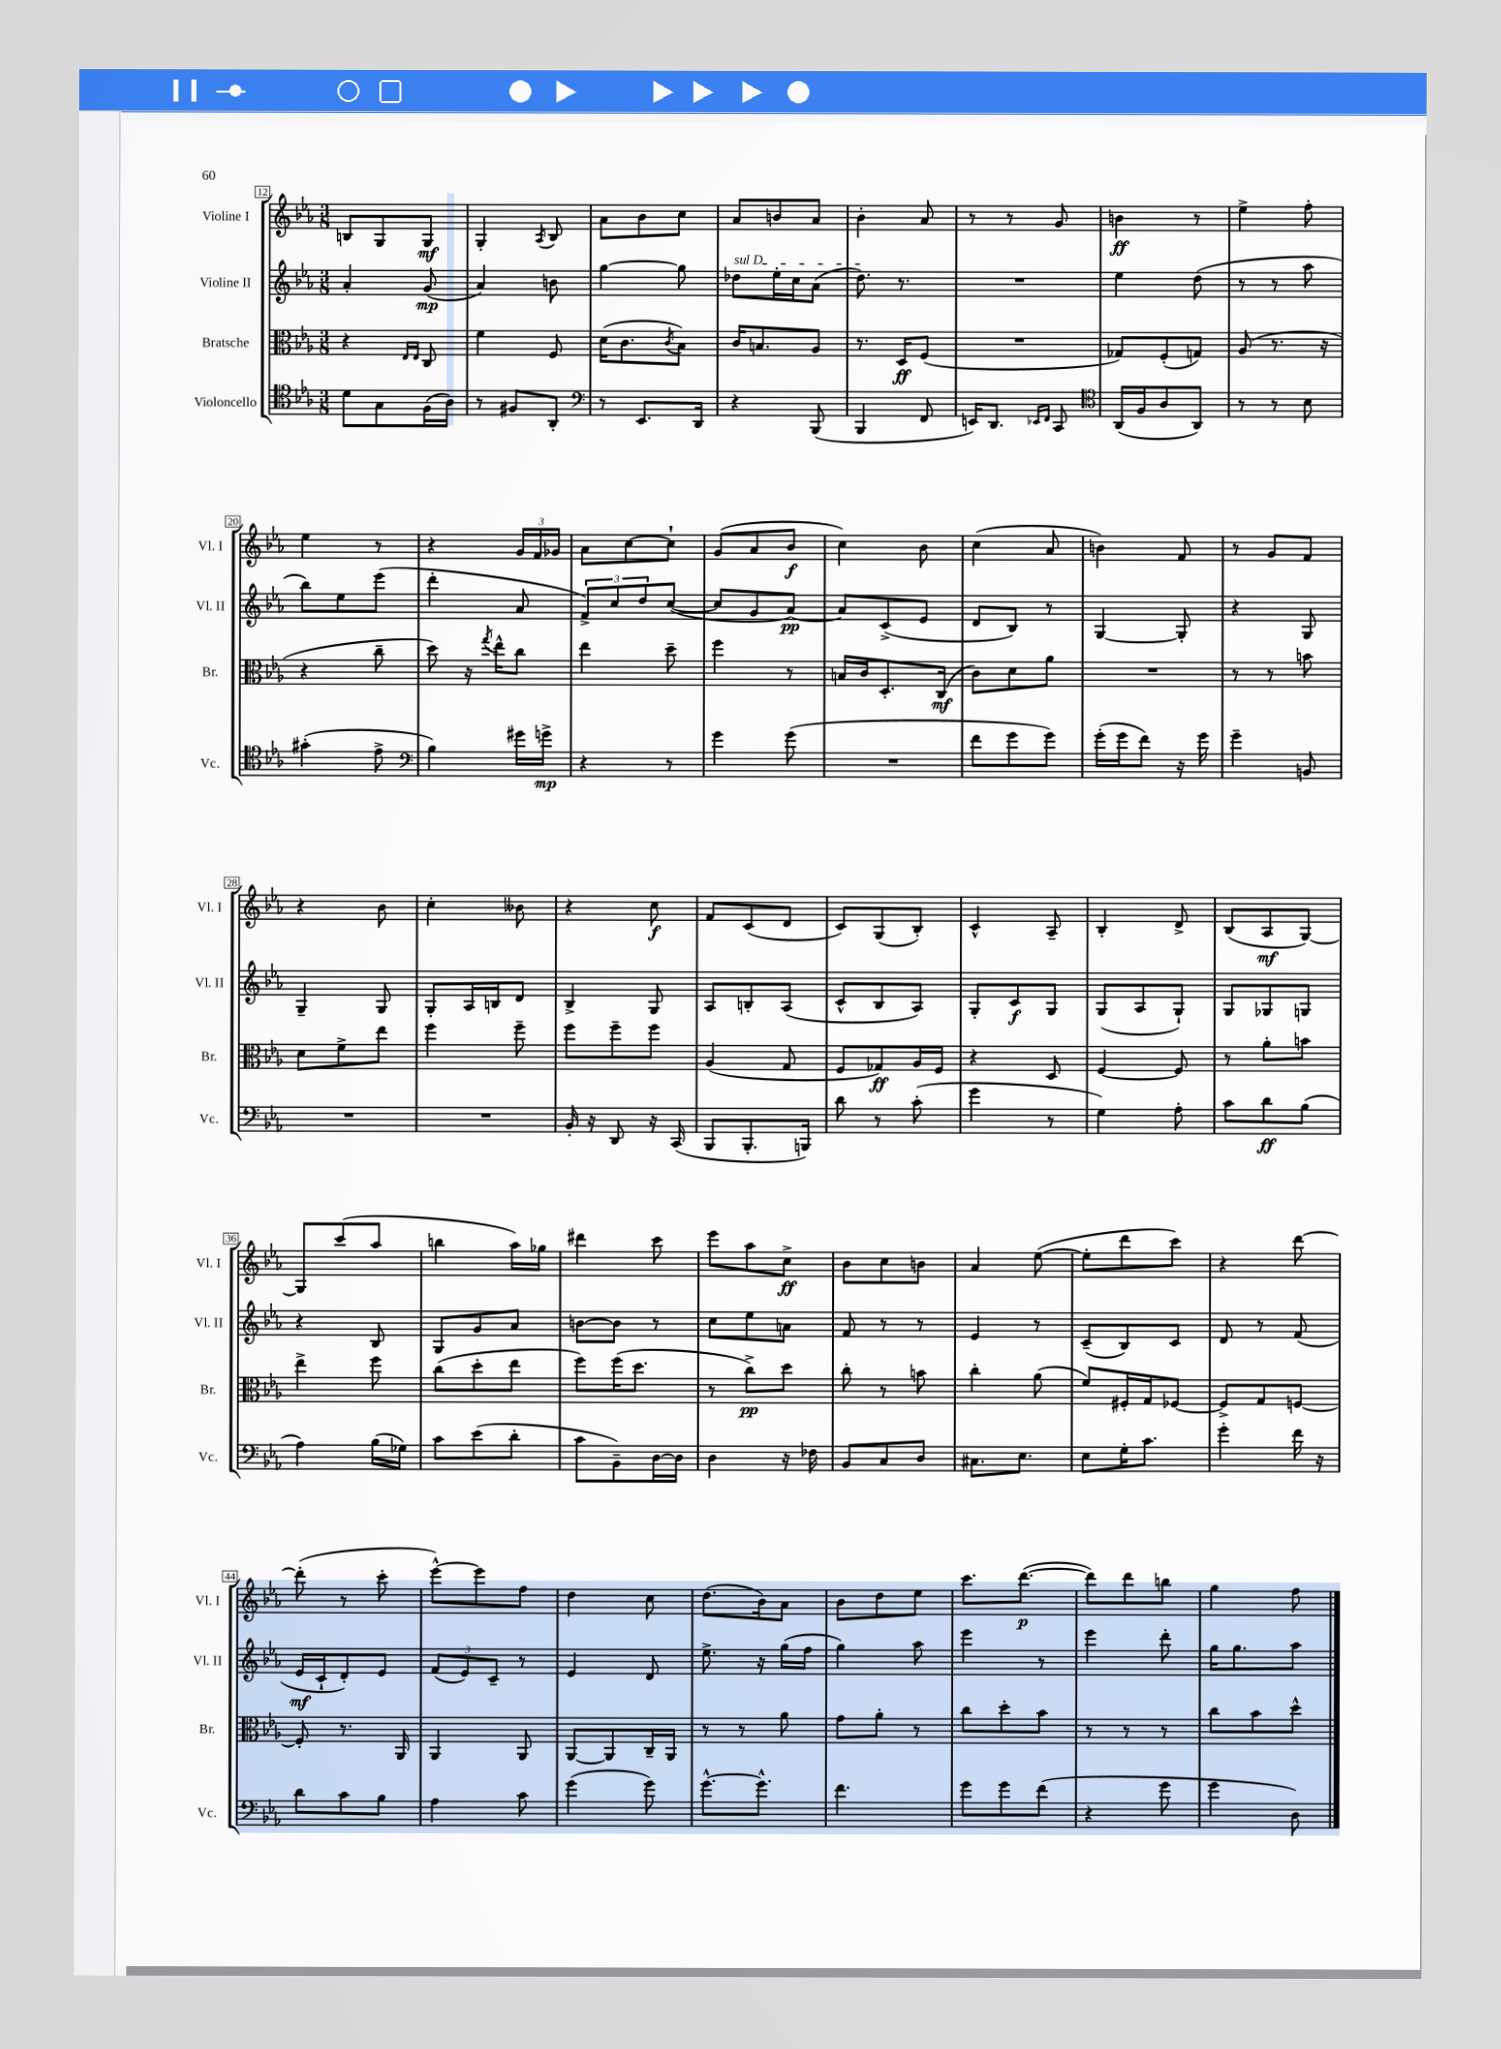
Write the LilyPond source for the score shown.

<<
\new StaffGroup <<
\new Staff = "s0" \with { instrumentName = "Violine I" shortInstrumentName = "Vl. I" } {
    \clef treble \key ees \major \numericTimeSignature \time 3/8
    b8 g8 g8\mf |
    g4-. \acciaccatura { aes8 } bes8 |
    aes'8 bes'8 c''8 |
    aes'8 b'8 aes'8 |
    bes'4-. aes'8 |
    r8 r8 g'8 |
    b'4\ff r8 |
    ees''4-> f''8-. |
    ees''4 r8 |
    r4 \tuplet 3/2 { g'16 f'16 ges'16 } |
    aes'8 c''8~ c''8-! |
    g'8( aes'8 bes'8\f |
    c''4) bes'8 |
    c''4( aes'8 |
    b'4) f'8 |
    r8 g'8 f'8 |
    r4 bes'8 |
    c''4-. beses'8 |
    r4 c''8\f |
    f'8 c'8( d'8 |
    c'8) g8( bes8-.) |
    c'4-^ aes8-- |
    bes4-. d'8-> |
    bes8( aes8\mf g8~) |
    g8 c'''8( aes''8 |
    b''4 aes''16) ges''16 |
    dis'''4 c'''8 |
    ees'''8 aes''8 c''8->\ff |
    bes'8 c''8 b'8 |
    aes'4 ees''8~( |
    ees''8-. d'''8 c'''8) |
    r4 d'''8~ |
    d'''8-.( r8 c'''8-. |
    ees'''8~-^) ees'''8 f''8 |
    d''4 c''8 |
    d''8.( bes'16) aes'8 |
    bes'8 d''8 ees''8 |
    c'''8. d'''8.~\p( |
    d'''8) d'''8 b''8 |
    g''4 f''8 \bar "|." |
}
\new Staff = "s1" \with { instrumentName = "Violine II" shortInstrumentName = "Vl. II" } {
    \clef treble \key ees \major \numericTimeSignature \time 3/8
    aes'4-. g'8\mp( |
    aes'4) b'8 |
    g''4~ g''8 |
    \once \override TextSpanner.bound-details.left.text = \markup { \italic "sul D" } des''8\startTextSpan ees''16-. c''16 aes'8( |
    d''8.\stopTextSpan) r8. |
    R4. |
    ees''4 d''8( |
    r8 r8 aes''8 |
    bes''8) ees''8 ees'''8( |
    d'''4-. aes'8 |
    \tuplet 3/2 { f'8->) c''8 d''8 } c''8~( |
    c''8 g'8 aes'8~\pp) |
    aes'8 c'8->( ees'8 |
    d'8 bes8) r8 |
    g4~ g8-. |
    r4 g8 |
    g4-- g8 |
    g8-. aes16 b16 d'8 |
    bes4-> g8 |
    aes8 b8-. aes8( |
    c'8-^ bes8 aes8) |
    g8-. c'8\f g8 |
    g8( aes8 g8-!) |
    g8 ges8 g8 |
    r4 bes8 |
    g8 g'8 aes'8 |
    b'8~ b'8 r8 |
    c''8 ees''8 a'8 |
    f'8 r8 r8 |
    ees'4 r8 |
    c'8--( bes8) c'8 |
    d'8 r8 f'8( |
    ees'16\mf c'16-! d'8-.) ees'8 |
    \tuplet 3/2 { f'8( ees'8) c'8-- } r8 |
    ees'4 d'8 |
    ees''8.-> r16 g''16( f''16 |
    g''4) aes''8 |
    ees'''4 r8 |
    ees'''4 d'''8-. |
    g''16 g''8. aes''8 \bar "|." |
}
\new Staff = "s2" \with { instrumentName = "Bratsche" shortInstrumentName = "Br." } {
    \clef alto \key ees \major \numericTimeSignature \time 3/8
    r4 \grace { ees16 ees16 } c8 |
    f'4 f8 |
    d'16( c'8. \acciaccatura { c'8 } bes8) |
    c'16 b8. aes8 |
    r8. d16\ff f8( |
    R4. |
    ges8) f8-.( g8) |
    aes8( r8. r16 |
    r4 c''8-- |
    d''8) r16 \acciaccatura { g''8 } ees''16-^ c''8 |
    ees''4 d''8-- |
    f''4 r8 |
    b16 c'16 d8.-. c16\mf( |
    c'8) d'8 aes'8 |
    R4. |
    r8 r8 b'8 |
    d'8 f'8-> ees''8 |
    f''4 f''8-- |
    f''8 f''8-- f''8 |
    aes4( g8 |
    f8 ges8\ff) aes16 f16 |
    r4 d8 |
    f4~ f8 |
    r8 aes'8-. b'8 |
    ees''4-> f''8 |
    c''8( d''8-. ees''8 |
    f''8) f''16( d''8. |
    r8 c''8->\pp) d''8 |
    c''8-. r8 b'8 |
    c''4-. aes'8( |
    f'8) fis16-. g16 fes8~ |
    fes8-> g8 f8~ |
    f8-. r8. aes,16 |
    aes,4 aes,8 |
    aes,8~ aes,8 c16-- aes,16 |
    r8 r8 aes'8 |
    g'8 aes'8-. r8 |
    c''8 d''8-. bes'8 |
    r8 r8 r8 |
    c''8 bes'8 d''8-^ \bar "|." |
}
\new Staff = "s3" \with { instrumentName = "Violoncello" shortInstrumentName = "Vc." } {
    \clef tenor \key ees \major \numericTimeSignature \time 3/8
    d'8 g8 f16( aes16) |
    r8 fis8 aes,8-. |
    \clef bass r8 ees,8. d,16 |
    r4 bes,,8( |
    bes,,4 f,8 |
    e,16) d,8. \grace { ees,16 f,16 } c,8 |
    \clef tenor aes,16( f16 aes8 aes,8) |
    r8 r8 bes8 |
    gis'4-.( ees'8-> |
    \clef bass bes4) gis'16 g'16->\mp |
    r4 r8 |
    g'4 g'8( |
    R4. |
    f'8 g'8 g'8) |
    g'16-.( g'16 f'8) r16 g'16 |
    g'4-- b,8 |
    R4. |
    R4. |
    bes,16-. r16 d,8 r16 c,16( |
    bes,,8 bes,,8.-. b,,16) |
    d'8 r8 c'8-.( |
    g'4 r8 |
    g4) aes8-. |
    c'8 d'8\ff bes8( |
    aes4) bes16( ges16) |
    c'8 ees'8( d'8-. |
    c'8 bes,8--) d16~ d16 |
    d4 r16 fes16 |
    bes,8 c8 d8 |
    cis8. ees8. |
    ees8 g16-. c'8. |
    g'4-. f'16 r16 |
    d'8 c'8 bes8 |
    aes4 c'8 |
    g'4( g'8) |
    g'8.~-^ g'8.-^ |
    f'4. |
    g'8 g'8 f'8( |
    r4 g'8 |
    g'4 d8) \bar "|." |
}
>>
>>
\layout { \context { \Score currentBarNumber = #12 \override BarNumber.stencil = #(make-stencil-boxer 0.1 0.3 ly:text-interface::print) } }
